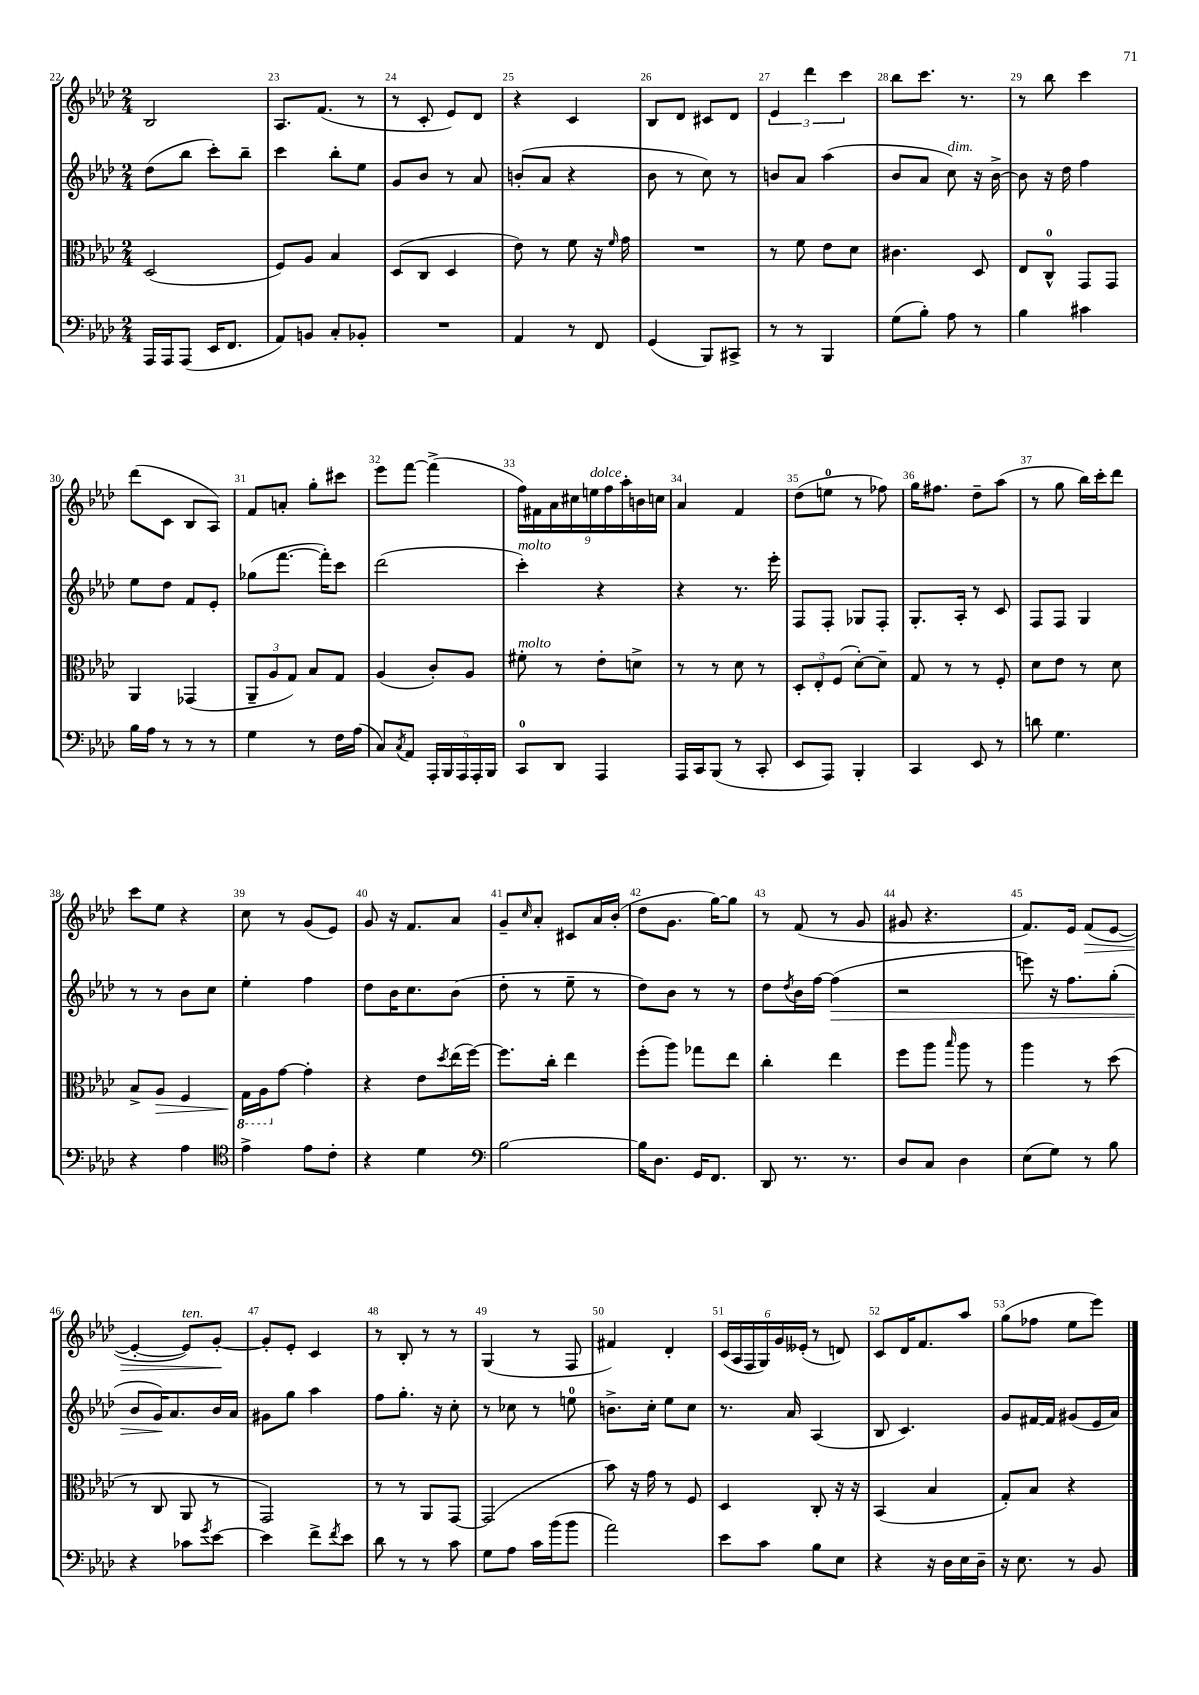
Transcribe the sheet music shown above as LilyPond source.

<<
\new StaffGroup <<
\new Staff = "s0" {
    \clef treble \key aes \major \numericTimeSignature \time 2/4
    bes2 |
    aes8. f'8.( r8 |
    r8 c'8-. ees'8) des'8 |
    r4 c'4 |
    bes8 des'8 cis'8 des'8 |
    \tuplet 3/2 { ees'4 des'''4 c'''4 } |
    bes''8 c'''8. r8. |
    r8 bes''8 c'''4 |
    des'''8( c'8 bes8 aes8) |
    f'8 a'8-. g''8-. cis'''8 |
    ees'''8 f'''8~ f'''4->( |
    \tuplet 9/8 { f''16) fis'16 aes'16 cis''16 e''16^\markup { \italic "dolce" } f''16 aes''16-. b'16 c''16 } |
    aes'4 f'4 |
    des''8( e''8-0 r8 fes''8) |
    g''16 fis''8. des''8-- aes''8( |
    r8 g''8 bes''16) c'''16-. des'''8 |
    c'''8 ees''8 r4 |
    c''8 r8 g'8( ees'8) |
    g'8 r16 f'8. aes'8 |
    g'8-- \grace { c''16 } aes'8-. cis'8 aes'16 bes'16-.( |
    des''8 g'8. g''16~) g''8 |
    r8 f'8( r8 g'8 |
    gis'8 r4. |
    f'8.) ees'16 f'8\>( ees'8~ |
    ees'4~-. ees'8^\markup { \italic "ten." }) g'8~-.\! |
    g'8-. ees'8-. c'4 |
    r8 bes8-. r8 r8 |
    g4( r8 f8 |
    fis'4) des'4-. |
    \tuplet 6/4 { c'16( aes16 f16 g16) g'16 eeses'16-.( } r8 d'8) |
    c'8 des'16 f'8. aes''8 |
    g''8( fes''8 ees''8 ees'''8) \bar "|." |
}
\new Staff = "s1" {
    \clef treble \key aes \major \numericTimeSignature \time 2/4
    des''8( bes''8 c'''8-.) bes''8-- |
    c'''4 bes''8-. ees''8 |
    g'8 bes'8 r8 aes'8 |
    b'8-.( aes'8 r4 |
    bes'8 r8 c''8) r8 |
    b'8 aes'8 aes''4( |
    bes'8 aes'8 c''8^\markup { \italic "dim." }) r16 bes'16~-> |
    bes'8 r16 des''16 f''4 |
    ees''8 des''8 f'8 ees'8-. |
    ges''8( f'''8.~ f'''16-.) c'''8 |
    des'''2( |
    c'''4-.^\markup { \italic "molto" }) r4 |
    r4 r8. ees'''16-. |
    f8 f8-. ges8 f8-. |
    g8.-. aes16-. r8 c'8 |
    f8 f8 g4 |
    r8 r8 bes'8 c''8 |
    ees''4-. f''4 |
    des''8 bes'16 c''8. bes'8( |
    des''8-. r8 ees''8-- r8 |
    des''8) bes'8 r8 r8 |
    des''8 \acciaccatura { des''8 } bes'16 f''16~ f''4\>( |
    r2 |
    e'''8) r16 f''8. g''8-.( |
    bes'8 g'16\!) aes'8. bes'16 aes'16 |
    gis'8 g''8 aes''4 |
    f''8 g''8.-. r16 c''8-. |
    r8 ces''8 r8 e''8-0 |
    b'8.-> c''16-. ees''8 c''8 |
    r8. aes'16 aes4( |
    bes8 c'4.) |
    g'8 fis'16~ fis'16 gis'8( ees'16 aes'16) \bar "|." |
}
\new Staff = "s2" {
    \clef alto \key aes \major \numericTimeSignature \time 2/4
    des2( |
    f8) aes8 bes4 |
    des8( c8 des4 |
    ees'8) r8 f'8 r16 \grace { f'16 } g'16 |
    R2 |
    r8 f'8 ees'8 des'8 |
    cis'4. des8 |
    ees8 c8-0-^ g,8 g,8 |
    aes,4 ges,4( |
    \tuplet 3/2 { aes,8-- aes8 g8) } bes8 g8 |
    aes4( c'8-.) aes8 |
    fis'8-.^\markup { \italic "molto" } r8 ees'8-. d'8-> |
    r8 r8 des'8 r8 |
    \tuplet 3/2 { des8-. ees8-. f8( } des'8~-.) des'8-- |
    g8 r8 r8 f8-. |
    des'8 ees'8 r8 des'8 |
    bes8-> aes8\> f4 |
    \ottava #-1 g,16\! aes,16 \ottava #0 g'8~ g'4-. |
    r4 ees'8 \acciaccatura { des''8 } ees''16( f''16~) |
    f''8. c''16-. ees''4 |
    f''8-.( aes''8) ges''8 ees''8 |
    c''4-. ees''4 |
    f''8 aes''8 \grace { bes''16 } aes''8 r8 |
    aes''4 r8 des''8( |
    r8 c8 aes,8 r8 |
    g,2) |
    r8 r8 aes,8 g,8~ |
    g,2( |
    bes'8) r16 g'16 r8 f8 |
    des4 c8-. r16 r16 |
    bes,4( bes4 |
    g8-.) bes8 r4 \bar "|." |
}
\new Staff = "s3" {
    \clef bass \key aes \major \numericTimeSignature \time 2/4
    aes,,16 aes,,16 aes,,8( ees,16 f,8. |
    aes,8) b,8 c8-. bes,8-. |
    R2 |
    aes,4 r8 f,8 |
    g,4( bes,,8) cis,8-> |
    r8 r8 bes,,4 |
    g8( bes8-.) aes8 r8 |
    bes4 cis'4 |
    bes16 aes16 r8 r8 r8 |
    g4 r8 f16 aes16( |
    c8) \acciaccatura { c8 } aes,8 \tuplet 5/4 { aes,,16-. bes,,16 aes,,16 aes,,16-. bes,,16 } |
    c,8-0 des,8 aes,,4 |
    aes,,16 c,16 bes,,8( r8 c,8-. |
    ees,8 aes,,8) bes,,4-. |
    c,4 ees,8 r8 |
    d'8 g4. |
    r4 aes4 |
    \clef tenor ees'4-> ees'8 c'8-. |
    r4 des'4 |
    \clef bass bes2~ |
    bes16 des8. g,16 f,8. |
    des,8 r8. r8. |
    des8 c8 des4 |
    ees8( g8) r8 bes8 |
    r4 ces'8 \acciaccatura { g'8 } ees'8~ |
    ees'4 f'8-> \acciaccatura { f'8 } ees'8 |
    des'8 r8 r8 c'8 |
    g8 aes8 c'16 bes'16( bes'8 |
    aes'2) |
    ees'8 c'8 bes8 ees8 |
    r4 r16 des16 ees16 des16-- |
    r16 ees8. r8 bes,8 \bar "|." |
}
>>
>>
\layout { \context { \Score currentBarNumber = #22 \override BarNumber.break-visibility = ##(#f #t #t) barNumberVisibility = #all-bar-numbers-visible } }
